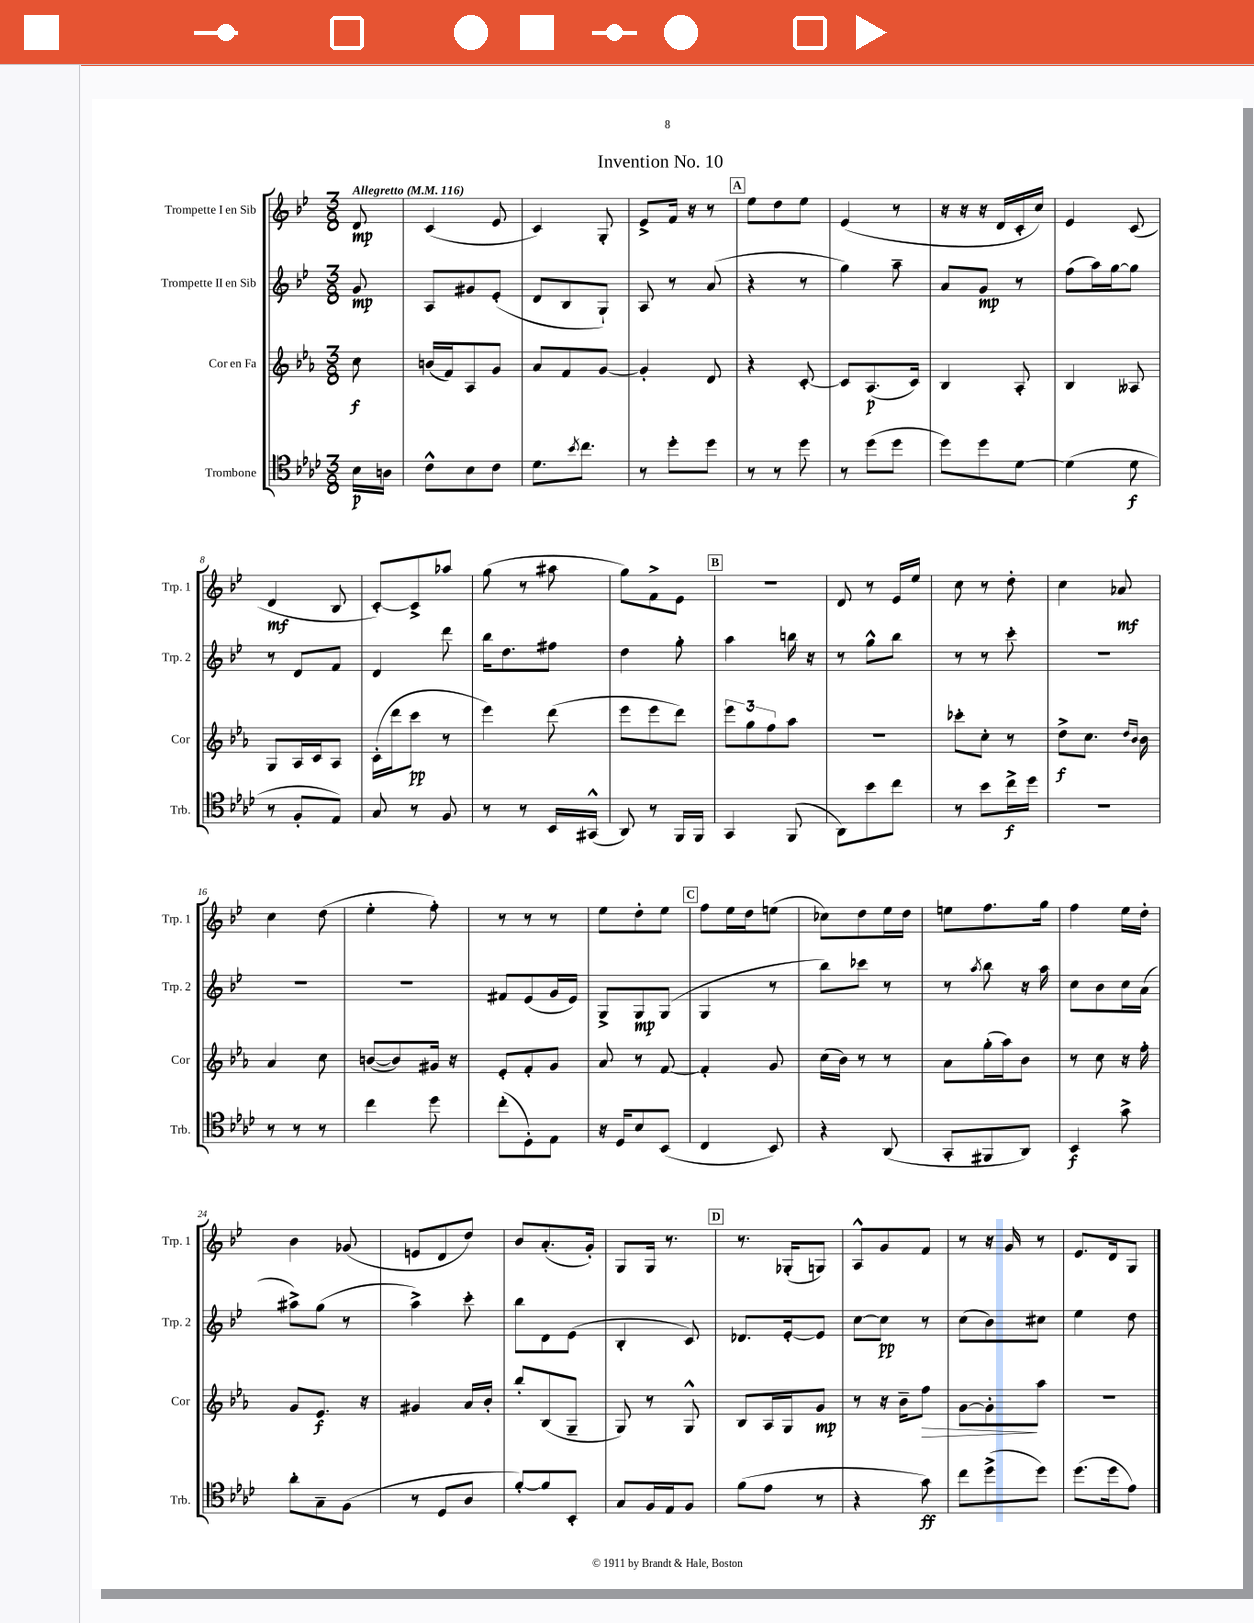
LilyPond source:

\header { title = "Invention No. 10" }
<<
\new StaffGroup <<
\new Staff = "s0" \with { instrumentName = "Trompette I en Sib" shortInstrumentName = "Trp. 1" } {
    \clef treble \key bes \major \numericTimeSignature \time 3/8 \partial 8 \tempo "Allegretto" 4 = 116
    d'8\mp |
    c'4( ees'8 |
    c'4) g8-. |
    ees'8-> f'16 r16 r8 |
    \mark \markup { \box "A" } ees''8 d''8 ees''8 |
    ees'4( r8 |
    r16 r16 r16 d'16 c'16-. c''16) |
    ees'4 c'8( |
    d'4\mf bes8 |
    c'8~-.) c'8-> aes''8 |
    g''8( r8 ais''8 |
    g''8) f'8-> ees'8 |
    \mark \markup { \box "B" } R4. |
    d'8 r8 ees'16 ees''16 |
    c''8 r8 d''8-. |
    c''4 aes'8\mf |
    c''4 d''8( |
    ees''4-. f''8-.) |
    r8 r8 r8 |
    ees''8 d''8-. ees''8 |
    \mark \markup { \box "C" } f''8 ees''16 d''16 e''8( |
    ces''8) d''8 ees''16 d''16 |
    e''8 f''8. g''16 |
    f''4 ees''16 d''16-. |
    bes'4 ges'8( |
    e'8 d'8 d''8) |
    bes'8 a'8.-.( g'16-.) |
    g8 g16 r8. |
    \mark \markup { \box "D" } r8. ges16-.( g8) |
    a8-^ g'8 f'8 |
    r8 r16 g'16 r8 |
    ees'8. d'16 g8 \bar "|." |
}
\new Staff = "s1" \with { instrumentName = "Trompette II en Sib" shortInstrumentName = "Trp. 2" } {
    \clef treble \key bes \major \numericTimeSignature \time 3/8 \partial 8
    g'8\mp |
    a8 gis'8 ees'8-.( |
    d'8 bes8 g8-!) |
    a8 r8 a'8( |
    \mark \markup { \box "A" } r4 r8 |
    g''4) a''8-- |
    a'8 g'8\mp r8 |
    f''8( a''16) g''16~ g''8 |
    r8 d'8 f'8 |
    d'4 d'''8 |
    bes''16 d''8. fis''8 |
    d''4 g''8-. |
    \mark \markup { \box "B" } a''4 b''16 r16 |
    r8 g''8-^ bes''8 |
    r8 r8 c'''8-. |
    R4. |
    R4. |
    R4. |
    fis'8 ees'8( g'16 ees'16) |
    g8-> g8\mp g8( |
    \mark \markup { \box "C" } g4 r8 |
    bes''8) ces'''8 r8 |
    r8 \acciaccatura { a''8 } bes''8 r16 a''16 |
    c''8 bes'8 c''16 a'16( |
    ais''8->) g''8( r8 |
    a''4->) c'''8-. |
    bes''8 d'8 ees'8( |
    bes4-. c'8) |
    \mark \markup { \box "D" } des'8. ees'16~-. ees'8 |
    c''8~ c''8\pp r8 |
    c''8( bes'8) cis''8 |
    ees''4 d''8 \bar "|." |
}
\new Staff = "s2" \with { instrumentName = "Cor en Fa" shortInstrumentName = "Cor" } {
    \clef treble \key ees \major \numericTimeSignature \time 3/8 \partial 8
    c''8\f |
    b'16( f'16) aes8 g'8 |
    aes'8 f'8 g'8~ |
    g'4-. d'8 |
    \mark \markup { \box "A" } r4 c'8~-. |
    c'8 aes8.\p( c'16) |
    bes4 aes8-. |
    bes4 aeses8 |
    g8 aes16 c'16 aes8 |
    c'16-.( d'''16 c'''8\pp r8 |
    ees'''4) d'''8( |
    ees'''8 ees'''8 d'''8) |
    \mark \markup { \box "B" } \tuplet 3/2 { ees'''8 g''8 f''8 } aes''8 |
    R4. |
    ces'''8-. c''8-. r8 |
    d''8->\f c''8. \grace { d''16 bes'16 } bes'16 |
    aes'4 c''8 |
    b'8~( b'8) gis'16 r16 |
    ees'8-. f'8-. g'8 |
    aes'8 r8 f'8~ |
    \mark \markup { \box "C" } f'4-. g'8 |
    c''16( bes'16) r8 r8 |
    aes'8 g''16-.( aes''16) bes'8 |
    r8 c''8 r16 f''16-. |
    g'8 ees'8.\f r16 |
    gis'4 aes'16 bes'16-. |
    bes''8-. bes8( g8-- |
    g8) r8 g8-^ |
    \mark \markup { \box "D" } bes8 aes16 g16 g'8\mp |
    r8 r16 bes'16-- f''8\> |
    g'8~ g'8-.\! aes''8 |
    R4. \bar "|." |
}
\new Staff = "s3" \with { instrumentName = "Trombone" shortInstrumentName = "Trb." } {
    \clef tenor \key aes \major \numericTimeSignature \time 3/8 \partial 8
    bes16\p a16 |
    c'8-^ bes8 c'8 |
    des'8. \acciaccatura { bes'8 } c''8. |
    r8 des''8-. des''8 |
    \mark \markup { \box "A" } r8 r8 des''8 |
    r8 des''8( des''8 |
    des''8) des''8 des'8~ |
    des'4( des'8\f |
    r8 f8-. ees8) |
    g8 r8 f8 |
    r8 r8 bes,16 gis,16-^( |
    aes,8) r8 f,16 f,16 |
    \mark \markup { \box "B" } g,4 f,8( |
    aes,8) bes'8 c''8 |
    r8 bes'8 c''16->\f des''16 |
    R4. |
    r8 r8 r8 |
    c''4 des''8 |
    c''8-.( des8-.) ees8 |
    r16 des16 bes8 bes,8( |
    \mark \markup { \box "C" } c4 bes,8) |
    r4 aes,8( |
    g,8-. fis,8 aes,8) |
    bes,4\f g'8-> |
    aes'8-. g8-- f8( |
    r8 des8 aes8 |
    f'8~-.) f'8 bes,8-. |
    g8 f16 ees16 f8 |
    \mark \markup { \box "D" } f'8( ees'8 r8 |
    r4 g'8\ff) |
    c''8 des''8->( des''8) |
    des''8.( des''16 ees'8) \bar "|." |
}
>>
>>
